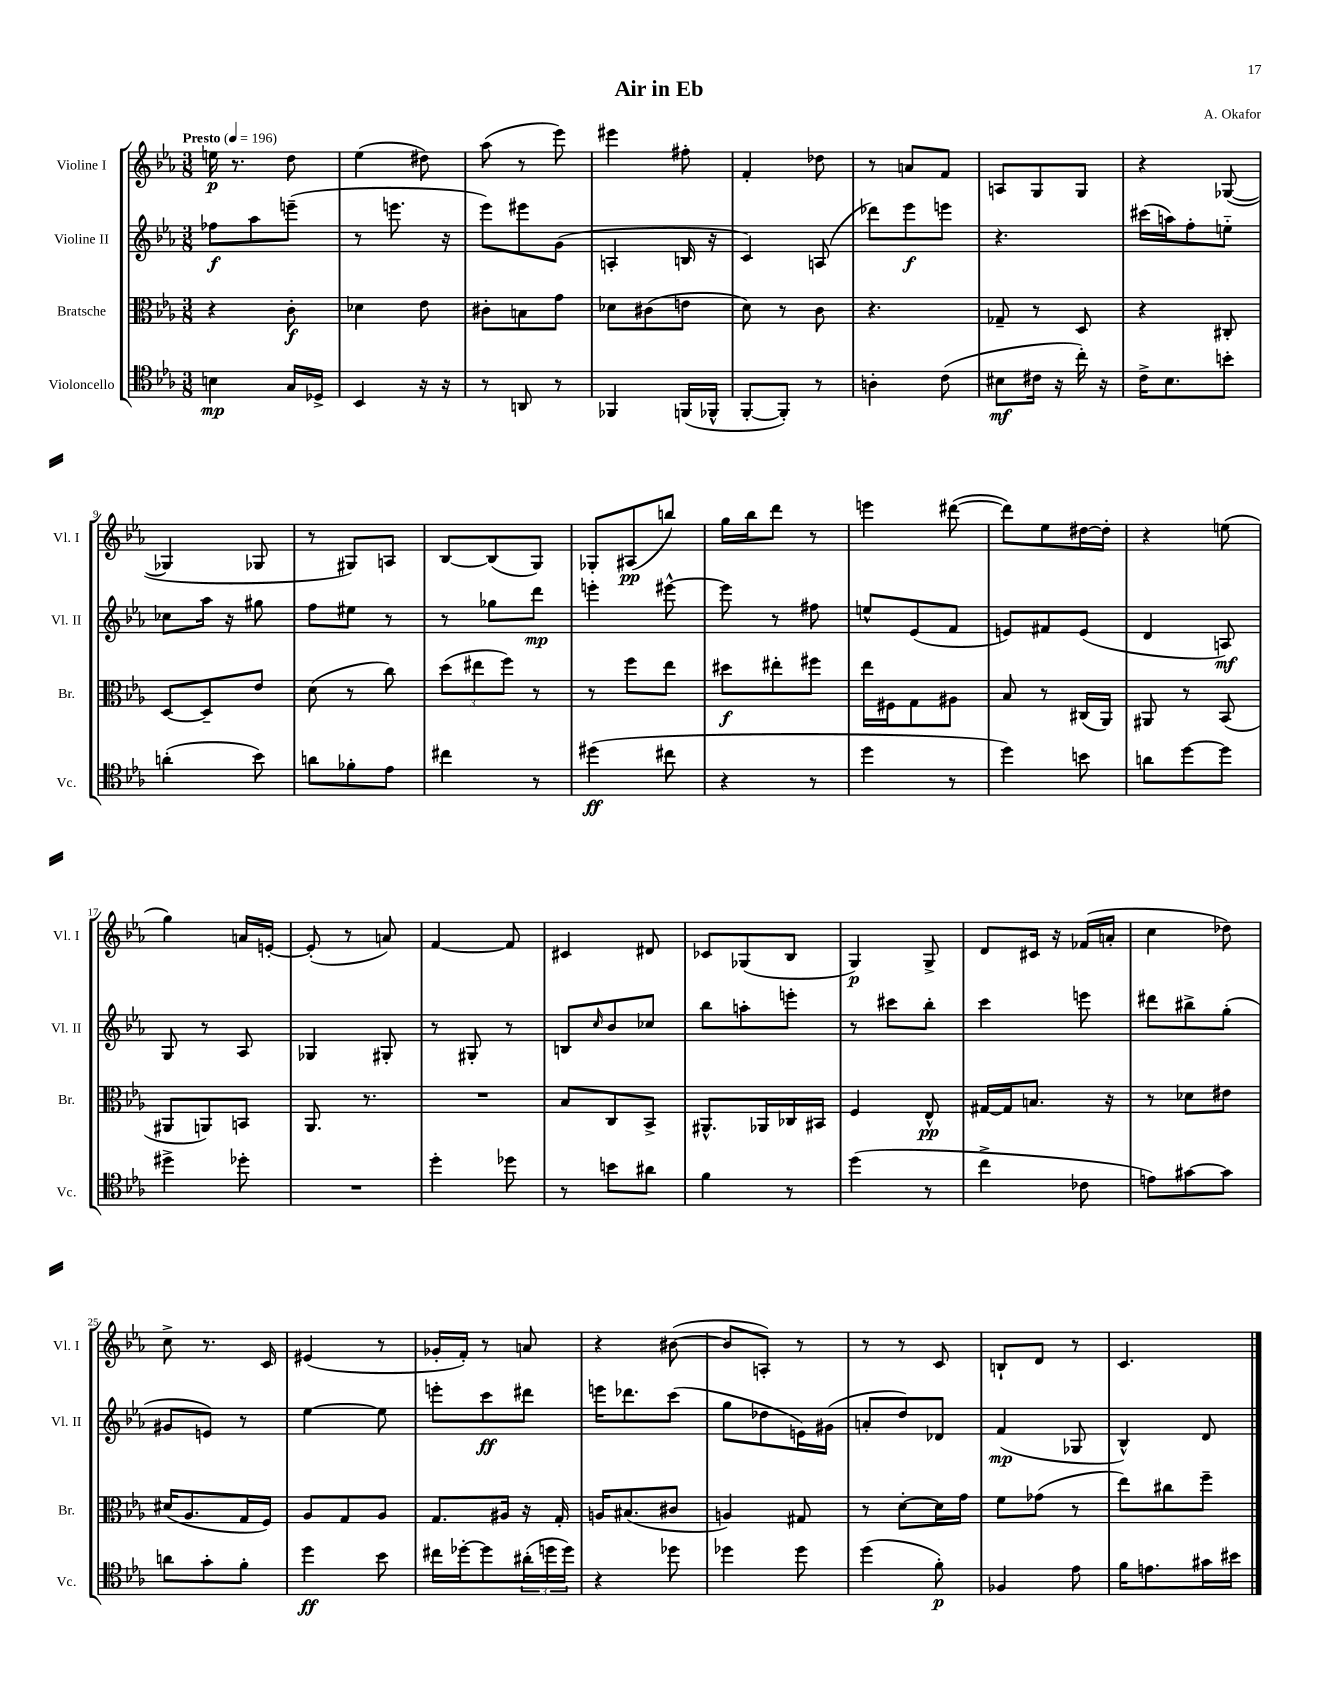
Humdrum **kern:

**kern	**dynam	**kern	**dynam	**kern	**dynam	**kern	**dynam
*part4	*part4	*part3	*part3	*part2	*part2	*part1	*part1
*staff4	*staff4	*staff3	*staff3	*staff2	*staff2	*staff1	*staff1
*I"Violoncello	*	*I"Bratsche	*	*I"Violine II	*	*I"Violine I	*
*I'Vc.	*	*I'Br.	*	*I'Vl. II	*	*I'Vl. I	*
*clefC4	*	*clefC3	*	*clefG2	*	*clefG2	*
*k[b-e-a-]	*	*k[b-e-a-]	*	*k[b-e-a-]	*	*k[b-e-a-]	*
*M3/8	*	*M3/8	*	*M3/8	*	*M3/8	*
*MM196	*	*MM196	*	*MM196	*	*MM196	*
=1	=1	=1	=1	=1	=1	=1	=1
!	!	!	!	!	!	!LO:TX:a:B:t=Presto	!
4Bn\	mp	4r	.	8ff-X\L	f	16een\	p
.	.	.	.	.	.	8.r	.
.	.	.	.	8aa-\	.	.	.
16G/LL	.	8c'\	f	(8eeen~\J	.	8dd\	.
16D-X^/JJ	.	.	.	.	.	.	.
=2	=2	=2	=2	=2	=2	=2	=2
4BB-/	.	4d-X\	.	8r	.	(4ee-\	.
.	.	.	.	8.eeen\	.	.	.
16r	.	8e-\	.	.	.	8dd#X\)	.
16r	.	.	.	16r	.	.	.
=3	=3	=3	=3	=3	=3	=3	=3
8r	.	8c#X'\L	.	8eee-\L)	.	(8aa-\	.
8AAn/	.	8Bn\	.	8eee#X\	.	8r	.
8r	.	8g\J	.	(8g\J	.	8eee-\)	.
=4	=4	=4	=4	=4	=4	=4	=4
4FF-X/	.	8d-X\L	.	4An'/	.	4eee#X\	.
.	.	(8c#X\	.	.	.	.	.
(16FFn/LL	.	8en\J	.	16Bn/	.	8ff#X'\	.
16FF-X^^/JJ	.	.	.	16r	.	.	.
=5	=5	=5	=5	=5	=5	=5	=5
[8FF'/L	.	8d\)	.	4c/)	.	4f'/	.
8FF'/J])	.	8r	.	.	.	.	.
8r	.	8c\	.	(8An/	.	8dd-X\	.
=6	=6	=6	=6	=6	=6	=6	=6
4An'\	.	4.r	.	8ddd-X\L)	.	8r	.
.	.	.	.	8eee-\	f	8an/L	.
(8c\	.	.	.	8eeen\J	.	8f/J	.
=7	=7	=7	=7	=7	=7	=7	=7
8B#X\L	mf	8G-X~/	.	4.r	.	8An/L	.
16c#X\Jk	.	8r	.	.	.	8G/	.
16r	.	.	.	.	.	.	.
16cc'\)	.	8D/	.	.	.	8G/J	.
16r	.	.	.	.	.	.	.
=8	=8	=8	=8	=8	=8	=8	=8
16c^\KL	.	4r	.	(16ccc#X\LL	.	4r	.
8.B-\	.	.	.	16aan\J)	.	.	.
.	.	.	.	8ff'\	.	.	.
8bn'\J	.	8C#X'/	.	8een\J	.	([8G-X/	.
!!LO:LB:g=z
=9	=9	=9	=9	=9	=9	=9	=9
(4an'\	.	[8D/L	.	8cc-X\L	.	4G-X/]	.
.	.	8D~/]	.	16aa-\Jk	.	.	.
.	.	.	.	16r	.	.	.
8b-\)	.	8e-/J	.	8gg#X\	.	8G-X/	.
=10	=10	=10	=10	=10	=10	=10	=10
8an\L	.	(8d\	.	8ff\L	.	8r	.
8f-X'\	.	8r	.	8ee#X\J	.	8G#X/L)	.
8e-\J	.	8cc\)	.	8r	.	8An/J	.
=11	=11	=11	=11	=11	=11	=11	=11
4cc#X\	.	(12dd\L	.	8r	.	[8B-/L	.
.	.	12ee#X\	.	.	.	.	.
.	.	.	.	8gg-X\L	.	(8B-/]	.
.	.	12ff\J)	.	.	.	.	.
8r	.	8r	.	8ddd\J	mp	8G/J)	.
=12	=12	=12	=12	=12	=12	=12	=12
(4dd#X\	ff	8r	.	4eeen'\	.	8G-X'/L	.
.	.	8ff\L	.	.	.	(8A#X/	pp
8cc#X\	.	8ee-\J	.	[8eee#X^^\	.	8bbn/J)	.
=13	=13	=13	=13	=13	=13	=13	=13
4r	.	8dd#X\L	f	8eee#\]	.	16gg\LL	.
.	.	.	.	.	.	16bb-\J	.
.	.	8ee#X'\	.	8r	.	8ddd\J	.
8r	.	8ff#X\J	.	8ff#X\	.	8r	.
=14	=14	=14	=14	=14	=14	=14	=14
4dd\	.	16ee-\LL	.	8een^^/L	.	4eeen\	.
.	.	16F#X\J	.	.	.	.	.
.	.	8G\	.	(8e-/	.	.	.
8r	.	8A#X\J	.	8f/J	.	([8ddd#X\	.
=15	=15	=15	=15	=15	=15	=15	=15
4dd\)	.	8B-/	.	8en/L)	.	8ddd#\L])	.
.	.	8r	.	8f#X/	.	8ee-\	.
8bn\	.	(16C#X/LL	.	(8e/J	.	[16dd#X\L	.
.	.	16AA-/JJ)	.	.	.	16dd#'\JJ]	.
=16	=16	=16	=16	=16	=16	=16	=16
8an\L	.	8AA#X/	.	4d/	.	4r	.
[8dd\	.	8r	.	.	.	.	.
8dd\J]	.	(8BB-/	.	8An/)	mf	(8een\	.
!!LO:LB:g=z
=17	=17	=17	=17	=17	=17	=17	=17
4dd#X^\	.	8AA#X/L	.	8G/	.	4gg\)	.
.	.	8AAn/)	.	8r	.	.	.
8dd-X'\	.	8BBn/J	.	8A-/	.	16an/LL	.
.	.	.	.	.	.	[16en'/JJ	.
=18	=18	=18	=18	=18	=18	=18	=18
4.r	.	8.AA-/	.	4G-X/	.	(8e'/]	.
.	.	.	.	.	.	8r	.
.	.	8.r	.	.	.	.	.
.	.	.	.	8G#X'/	.	8an/)	.
=19	=19	=19	=19	=19	=19	=19	=19
4dd'\	.	4.r	.	8r	.	[4f/	.
.	.	.	.	8G#X'/	.	.	.
8dd-X\	.	.	.	8r	.	8f/]	.
=20	=20	=20	=20	=20	=20	=20	=20
8r	.	8B-/L	.	8Bn/L	.	4c#X/	.
.	.	.	.	16qqcc/	.	.	.
8bn\L	.	8C/	.	8b-/	.	.	.
8a#X\J	.	8BB-^/J	.	8cc-X/J	.	8d#X/	.
=21	=21	=21	=21	=21	=21	=21	=21
4f\	.	8.AA#X^^/L	.	8bb-\L	.	8c-X/L	.
.	.	.	.	8aan'\	.	(8G-X/	.
.	.	16AA-X/L	.	.	.	.	.
8r	.	16C-X/	.	8eeen'\J	.	8B-/J	.
.	.	16BB#X/JJ	.	.	.	.	.
=22	=22	=22	=22	=22	=22	=22	=22
(4dd\	.	4F/	.	8r	.	4G/)	p
.	.	.	.	8ccc#X\L	.	.	.
8r	.	8E-^^/	pp	8bb-'\J	.	8G^/	.
=23	=23	=23	=23	=23	=23	=23	=23
4cc^\	.	[16G#X/LL	.	4ccc\	.	8d/L	.
.	.	16G#/J]	.	.	.	.	.
.	.	8.Bn/J	.	.	.	16c#X/Jk	.
.	.	.	.	.	.	16r	.
8c-X\	.	.	.	8eeen\	.	(16f-X/LL	.
.	.	16r	.	.	.	16an'/JJ	.
=24	=24	=24	=24	=24	=24	=24	=24
8en\L)	.	8r	.	8ddd#X\L	.	4cc\	.
[8g#X\	.	8d-X\L	.	8bb#X^\	.	.	.
8g#\J]	.	8e#X\J	.	(8gg'\J	.	8dd-X\)	.
!!LO:LB:g=z
=25	=25	=25	=25	=25	=25	=25	=25
8an\L	.	(16d#X/KL	.	8g#X/L	.	8cc^\	.
.	.	8.A-/	.	.	.	.	.
8g'\	.	.	.	8en/J)	.	8.r	.
8f'\J	.	16G/L	.	8r	.	.	.
.	.	16F/JJ)	.	.	.	16c/	.
=26	=26	=26	=26	=26	=26	=26	=26
4dd\	ff	8A-/L	.	[4ee-\	.	(4e#X/	.
.	.	8G/	.	.	.	.	.
8b-\	.	8A-/J	.	8ee-\]	.	8r	.
=27	=27	=27	=27	=27	=27	=27	=27
16cc#X\LL	.	8.G/L	.	8eeen'\L	.	16g-X'/LL	.
[16dd-X'\J	.	.	.	.	.	16f'/JJ)	.
8dd-\]	.	.	.	8ccc\	ff	8r	.
.	.	16A#X/Jk	.	.	.	.	.
(24a#X'\L	.	16r	.	8ddd#X\J	.	8an/	.
24ddn\	.	.	.	.	.	.	.
.	.	16G'/	.	.	.	.	.
24dd\JJ)	.	.	.	.	.	.	.
=28	=28	=28	=28	=28	=28	=28	=28
4r	.	16An/KL	.	16eeen\KL	.	4r	.
.	.	(8.B#X/	.	8.ddd-X\	.	.	.
8dd-X\	.	8c#X/J	.	(8ccc\J	.	([8b#X\	.
=29	=29	=29	=29	=29	=29	=29	=29
4dd-X\	.	4An/)	.	8gg\L	.	8b#/L]	.
.	.	.	.	8dd-X\	.	8An'/J)	.
8dd-\	.	8G#X/	.	16en\L)	.	8r	.
.	.	.	.	(16g#X\JJ	.	.	.
=30	=30	=30	=30	=30	=30	=30	=30
(4dd\	.	8r	.	8an'/L	.	8r	.
.	.	[8d'\L	.	8dd/)	.	8r	.
8f'\)	p	16d\L]	.	8d-X/J	.	8c/	.
.	.	16g\JJ	.	.	.	.	.
=31	=31	=31	=31	=31	=31	=31	=31
4F-X/	.	8f\L	.	(4f/	mp	8Bn`/L	.
.	.	(8g-X\J	.	.	.	8d/J	.
8e-\	.	8r	.	8G-X/	.	8r	.
=32	=32	=32	=32	=32	=32	=32	=32
16f\KL	.	8ee-\L)	.	4B-^^/)	.	4.c/	.
8.en\	.	.	.	.	.	.	.
.	.	8cc#X\	.	.	.	.	.
16g#X\L	.	8ff~\J	.	8d/	.	.	.
16b#X\JJ	.	.	.	.	.	.	.
==	==	==	==	==	==	==	==
*-	*-	*-	*-	*-	*-	*-	*-
